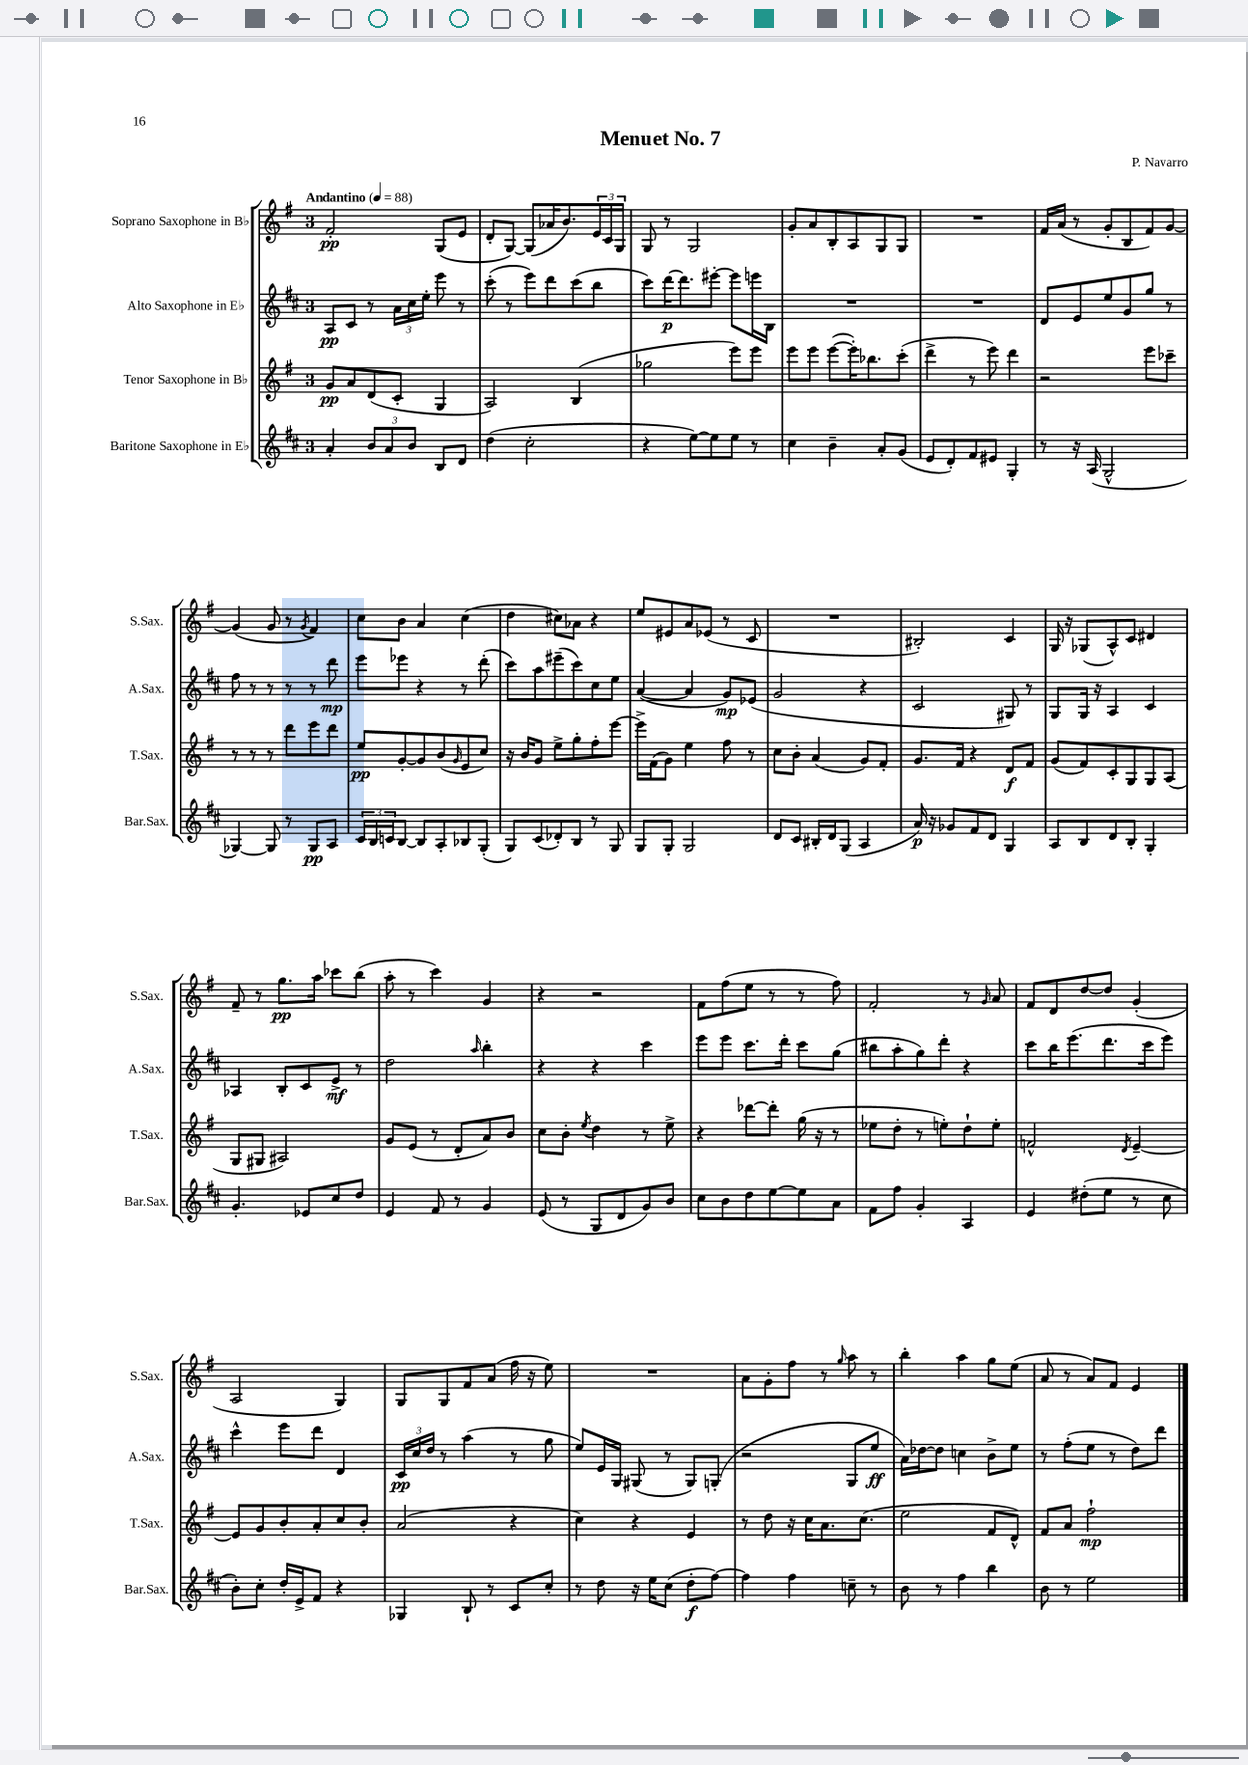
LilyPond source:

\header { title = "Menuet No. 7" composer = "P. Navarro" }
<<
\new StaffGroup <<
\new Staff = "s0" \with { instrumentName = "Soprano Saxophone in Bb" shortInstrumentName = "S.Sax." } {
    \clef treble \key g \major \once \override Staff.TimeSignature.style = #'single-digit \time 3/4 \tempo "Andantino" 4 = 88
    fis'2-.\pp g8( e'8 |
    d'8-. g8~) g8( aes'16 b'8.) \tuplet 3/2 { e'16 c'16 g16 } |
    g8 r8 g2 |
    g'8-. a'8 b8-. a8 g8 g8 |
    R2. |
    fis'16 a'16( r8 g'8-. b8 fis'8) g'8~ |
    g'4( g'8 r8 \acciaccatura { g'8 } fis'4) |
    c''8 b'8 a'4 c''4( |
    d''4 cis''8) aes'8 r4 |
    e''8 eis'8 a'8 ees'8( r8 c'8 |
    R2. |
    bis2-.) c'4 |
    g16 r16 ges8( a8-^) c'8 dis'4 |
    fis'8-- r8 g''8.\pp a''16 ces'''8 b''8( |
    a''8-. r8 c'''4) g'4 |
    r4 r2 |
    fis'8 fis''8( e''8 r8 r8 fis''8) |
    fis'2-. r8 \grace { g'16 } a'8 |
    fis'8 d'8 d''8~ d''8 g'4-.( |
    a2 g4) |
    g8 g8 fis'8 a'8( fis''16 r16 e''8) |
    R2. |
    a'8 g'8-. fis''8 r8 \grace { g''16 } a''8 r8 |
    b''4-. a''4 g''8 e''8( |
    a'8 r8 a'8) fis'8 e'4 \bar "|." |
}
\new Staff = "s1" \with { instrumentName = "Alto Saxophone in Eb" shortInstrumentName = "A.Sax." } {
    \clef treble \key d \major \once \override Staff.TimeSignature.style = #'single-digit \time 3/4
    a8\pp cis'8 r8 \tuplet 3/2 { a'16 cis''16 e''16-. } e'''8 r8 |
    cis'''8-.( r8 e'''8) d'''8 cis'''8( b''8 |
    cis'''8) d'''16~\p d'''8. eis'''8~-. eis'''8 e'''16 b16 |
    R2. |
    R2. |
    d'8 e'8 e''8 g'8 g''8 r8 |
    fis''8 r8 r8 r8 r8 d'''8\mp |
    e'''8 ees'''8 r4 r8 d'''8-.( |
    cis'''8) a''8 eis'''8--( cis'''8) cis''8 e''8 |
    a'4~( a'4 g'8\mp) ees'8( |
    g'2 r4 |
    cis'2 gis8) r8 |
    g8 g16 r16 a4 cis'4 |
    aes4 b8-. cis'8 e'8->\mf r8 |
    d''2 \grace { a''16 } b''4-. |
    r4 r4 cis'''4 |
    e'''8 e'''8 cis'''8. d'''16-. cis'''8 g''8( |
    bis''8 a''8-. g''8) d'''8-. r4 |
    cis'''8 b''16 e'''8.( d'''8. cis'''16 e'''8) |
    cis'''4-^ e'''8 d'''8 d'4 |
    \tuplet 3/2 { cis'16\pp cis''16 d''16 } r8 a''4( r8 g''8 |
    e''8) e'16 g16 gis8( r8 gis8) g8-.( |
    r2 g8 e''8\ff |
    a'16) des''16~ des''8 c''4 b'8-> e''8 |
    r8 fis''8-.( e''8 r8 d''8) d'''8 \bar "|." |
}
\new Staff = "s2" \with { instrumentName = "Tenor Saxophone in Bb" shortInstrumentName = "T.Sax." } {
    \clef treble \key g \major \once \override Staff.TimeSignature.style = #'single-digit \time 3/4
    g'8\pp a'8 d'8( c'8-. g4 |
    a2) b4( |
    ges''2 e'''8) e'''8 |
    e'''8 e'''8 e'''8~( e'''16-.) bes''8. c'''8-.( |
    d'''4-> r8 e'''8) d'''4 |
    r2 e'''8 ces'''8-- |
    r8 r8 r8 d'''8 e'''8 d'''8 |
    e''8\pp g'8~-. g'8 b'8( \grace { g'16 } e'8 c''8) |
    r16 b'16 g'8 e''8-> g''8-. fis''8-. e'''8~ |
    e'''16-> fis'16( g'8) e''4 fis''8 r8 |
    c''8 b'8-. a'4( g'8) fis'8-. |
    g'8. fis'16 r4 d'8\f fis'8 |
    g'8( fis'8) c'8-. g8 g8 a8( |
    g8 gis8 ais2) |
    g'8 e'8( r8 d'8-. a'8) b'8 |
    c''8 b'8-. \acciaccatura { e''8 } d''4 r8 e''8-> |
    r4 des'''8~ des'''8-. g''16( r16 r8 |
    ees''8 d''8-. r8 e''8-.) d''8-! e''8-. |
    f'2-^ \acciaccatura { d'8 } e'4~-- |
    e'8 g'8 b'8-. a'8-. c''8 b'8-. |
    a'2( r4 |
    c''4) r4 e'4 |
    r8 d''8 r16 c''16 a'8. c''8.( |
    e''2 fis'8 d'8-^) |
    fis'8 a'8 fis''2-!\mp \bar "|." |
}
\new Staff = "s3" \with { instrumentName = "Baritone Saxophone in Eb" shortInstrumentName = "Bar.Sax." } {
    \clef treble \key d \major \once \override Staff.TimeSignature.style = #'single-digit \time 3/4
    a'4-. \tuplet 3/2 { b'8 a'8 b'8 } b8 d'8 |
    d''4( cis''2-. |
    r4 e''8~) e''8 e''8 r8 |
    cis''4 b'4-- a'8-. g'8( |
    e'8 d'8-.) fis'8 eis'8 g4-. |
    r8 r16 a16( g2-^ |
    ges4~) ges8 r8 ges8\pp a8 |
    \tuplet 3/2 { cis'16 b16 c'16 } b8~ b8 a8-. bes8 g8-.( |
    g8) cis'8( des'8-.) b8 r8 g8 |
    g8 g8-. g2 |
    d'8 cis'8 bis16-. d'16 g8( a4 |
    a'16\p) r16 ges'8 fis'8 d'8 g4 |
    a8 b8 d'8 b8-. g4-. |
    g'4.-. ees'8 cis''8 d''8 |
    e'4 fis'8 r8 g'4 |
    e'8( r8 g8 d'8 g'8) b'8 |
    cis''8 b'8 d''8 e''8~ e''8 a'8 |
    fis'8 fis''8 g'4-. a4 |
    e'4 dis''8-.( e''8 r8 cis''8 |
    b'8-.) cis''8-. d''16-. e'16-> fis'8 r4 |
    ges4 b8-! r8 cis'8 cis''8-. |
    r8 d''8 r16 e''16 cis''8( d''8-.\f fis''8~) |
    fis''4 fis''4 c''8-- r8 |
    b'8 r8 fis''4 b''4 |
    b'8 r8 e''2 \bar "|." |
}
>>
>>
\layout { \context { \Score \remove "Bar_number_engraver" } }
